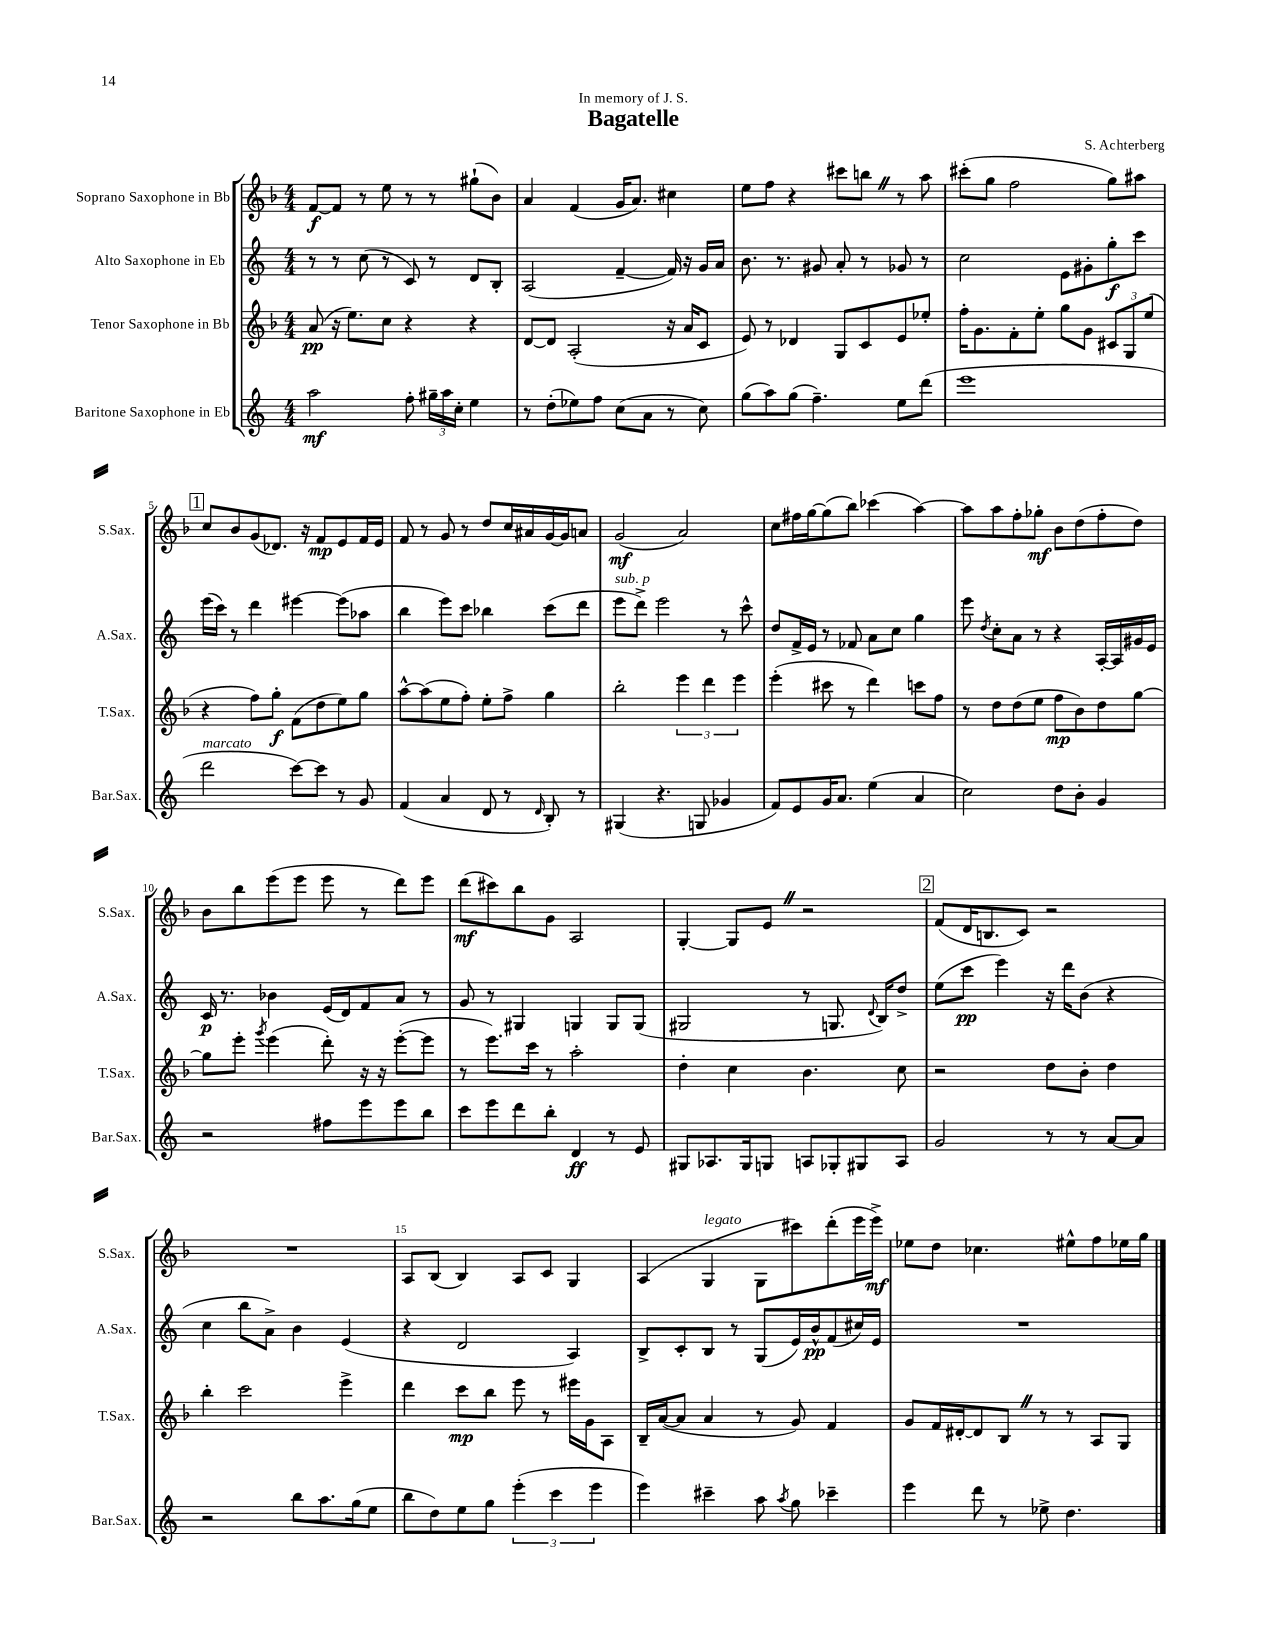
\header { title = "Bagatelle" composer = "S. Achterberg" dedication = "In memory of J. S." }
<<
\new StaffGroup <<
\new Staff = "s0" \with { instrumentName = "Soprano Saxophone in Bb" shortInstrumentName = "S.Sax." } {
    \clef treble \key f \major \numericTimeSignature \time 4/4
    \autoBeamOff f'8[~\f f'8] r8 e''8 r8 r8 gis''8[-!( bes'8]) |
    a'4 f'4( g'16[ a'8.]) cis''4 |
    e''8[ f''8] r4 cis'''8[ b''8] \once \override BreathingSign.text = \markup { \musicglyph "scripts.caesura.straight" } \breathe r8 a''8 |
    cis'''8[-.( g''8] f''2 g''8[) ais''8] |
    \mark \markup { \box "1" } c''8[ bes'8 g'8( des'8.]) r16 f'8[\mp e'8 f'16 e'16] |
    f'8 r8 g'8 r8 d''8[ c''16 ais'16 g'16~ g'16 a'8] |
    g'2\mf( a'2) |
    c''8[ fis''16 g''16~ g''8( bes''8]) ces'''4( a''4~) |
    a''8[ a''8 f''8-. ges''8]-.\mf bes'8[ d''8( f''8-. d''8]) |
    bes'8[ bes''8 e'''8( e'''8] e'''8 r8 d'''8[) e'''8] |
    d'''8[\mf( cis'''8) bes''8 g'8] a2 |
    g4~-. g8[ e'8] \once \override BreathingSign.text = \markup { \musicglyph "scripts.caesura.straight" } \breathe r2 |
    \mark \markup { \box "2" } f'8[( d'16 b8. c'8]) r2 |
    R1 |
    a8[ bes8]( bes4) a8[ c'8] g4 |
    a4( g4^\markup { \italic "legato" } g8[ cis'''8) d'''8-.( e'''16 e'''16]->\mf) |
    ees''8[ d''8] ces''4. eis''8[-^ f''8 ees''16 g''16] \bar "|." |
}
\new Staff = "s1" \with { instrumentName = "Alto Saxophone in Eb" shortInstrumentName = "A.Sax." } {
    \clef treble \key c \major \numericTimeSignature \time 4/4
    \autoBeamOff r8 r8 c''8( r8 c'8) r8 d'8[ b8]-. |
    a2( f'4~-- f'16) r16 g'16[ a'16] |
    b'8. r8. gis'8 a'8-. r8 ges'8 r8 |
    c''2 e'8[ gis'8-. g''8-.\f c'''8] |
    \mark \markup { \box "1" } e'''16[( c'''16]) r8 d'''4 eis'''4~ eis'''8[( aes''8] |
    b''4 e'''8[) c'''8] bes''4 c'''8[( d'''8] |
    e'''8[^\markup { \italic "sub. p" } d'''8]->) e'''2 r8 c'''8-^ |
    d''8[ f'16-> e'16] r8 fes'8 a'8[ c''8] g''4 |
    e'''8 \acciaccatura { d''8 } c''8[-. a'8] r8 r4 a16[~-. a16 gis'16 e'16] |
    c'16\p r8. bes'4 e'16[( d'16) f'8 a'8] r8 |
    g'8 r8 gis4 g4 g8[ g8]( |
    gis2 r8 g8. \appoggiatura { d'8 } b16[) d''8]-> |
    \mark \markup { \box "2" } e''8[( c'''8]\pp e'''4) r16 d'''16[ b'8]( r4 |
    c''4 b''8[ a'8]->) b'4 e'4( |
    r4 d'2 a4) |
    b8[-> c'8-. b8] r8 g8[( e'16) b'16-^\pp f'8( cis''16) e'16] |
    R1 \bar "|." |
}
\new Staff = "s2" \with { instrumentName = "Tenor Saxophone in Bb" shortInstrumentName = "T.Sax." } {
    \clef treble \key f \major \numericTimeSignature \time 4/4
    \autoBeamOff a'8\pp( r16 e''8.[) c''8] r4 r4 |
    d'8[~ d'8] a2-.( r16 a'16[ c'8] |
    e'8) r8 des'4 g8[ c'8 e'8 ees''8]-. |
    f''16[-. g'8. f'8-. e''8]-. g''8[ g'8] \tuplet 3/2 { cis'8[ g8 e''8]( } |
    \mark \markup { \box "1" } r4 f''8[) g''8]-.\f f'8[( d''8 e''8) g''8] |
    a''8[~-^ a''8( e''8 f''8]-.) e''8[-. f''8]-> g''4 |
    bes''2-. \tuplet 3/2 { e'''4 d'''4 e'''4 } |
    e'''4-.( cis'''8 r8 d'''4) c'''8[ f''8] |
    r8 d''8[ d''8( e''8] f''8[\mp bes'8) d''8 g''8]~ |
    g''8[ e'''8]-. \acciaccatura { g'''8 } e'''4( d'''8-.) r16 r16 e'''8[~-.( e'''8] |
    r8 e'''8.[) c'''16] r8 a''2-. |
    d''4-. c''4 bes'4. c''8 |
    \mark \markup { \box "2" } r2 d''8[ bes'8]-. d''4 |
    bes''4-. c'''2 e'''4-> |
    d'''4 c'''8[\mp bes''8] e'''8 r8 eis'''16[ g'16 a8] |
    bes16[-- a'16~( a'8] a'4 r8 g'8) f'4 |
    g'8[ f'16 dis'16~-. dis'8 bes8] \once \override BreathingSign.text = \markup { \musicglyph "scripts.caesura.straight" } \breathe r8 r8 a8[ g8] \bar "|." |
}
\new Staff = "s3" \with { instrumentName = "Baritone Saxophone in Eb" shortInstrumentName = "Bar.Sax." } {
    \clef treble \key c \major \numericTimeSignature \time 4/4
    \autoBeamOff a''2\mf f''8-. \tuplet 3/2 { gis''16[-- a''16 c''16]-. } e''4 |
    r8 d''8[-.( ees''8) f''8] c''8[( a'8] r8 c''8) |
    g''8[( a''8) g''8]( f''4.--) e''8[ d'''8]( |
    e'''1 |
    \mark \markup { \box "1" } d'''2^\markup { \italic "marcato" } c'''8[~) c'''8] r8 g'8 |
    f'4( a'4 d'8 r8 \grace { d'16 } b8-.) r8 |
    gis4( r4. g8 ges'4 |
    f'8[) e'8 g'16 a'8.] e''4( a'4 |
    c''2) d''8[ b'8]-. g'4 |
    r2 fis''8[ e'''8 e'''8 b''8] |
    c'''8[ e'''8 d'''8 b''8]-. d'4\ff r8 e'8 |
    gis8[ aes8. gis16 g8] a8[ ges8-. gis8 a8] |
    \mark \markup { \box "2" } g'2 r8 r8 a'8[~ a'8] |
    r2 b''8[ a''8. g''16( e''8] |
    b''8[ d''8) e''8 g''8] \tuplet 3/2 { e'''4-.( c'''4 e'''4 } |
    e'''4) cis'''4-- a''8 \acciaccatura { a''8 } g''8 ces'''4-- |
    e'''4 d'''8 r8 ees''8-> d''4. \bar "|." |
}
>>
>>
\layout { \context { \Score \override BarNumber.break-visibility = ##(#f #t #t) barNumberVisibility = #(every-nth-bar-number-visible 5) } }
